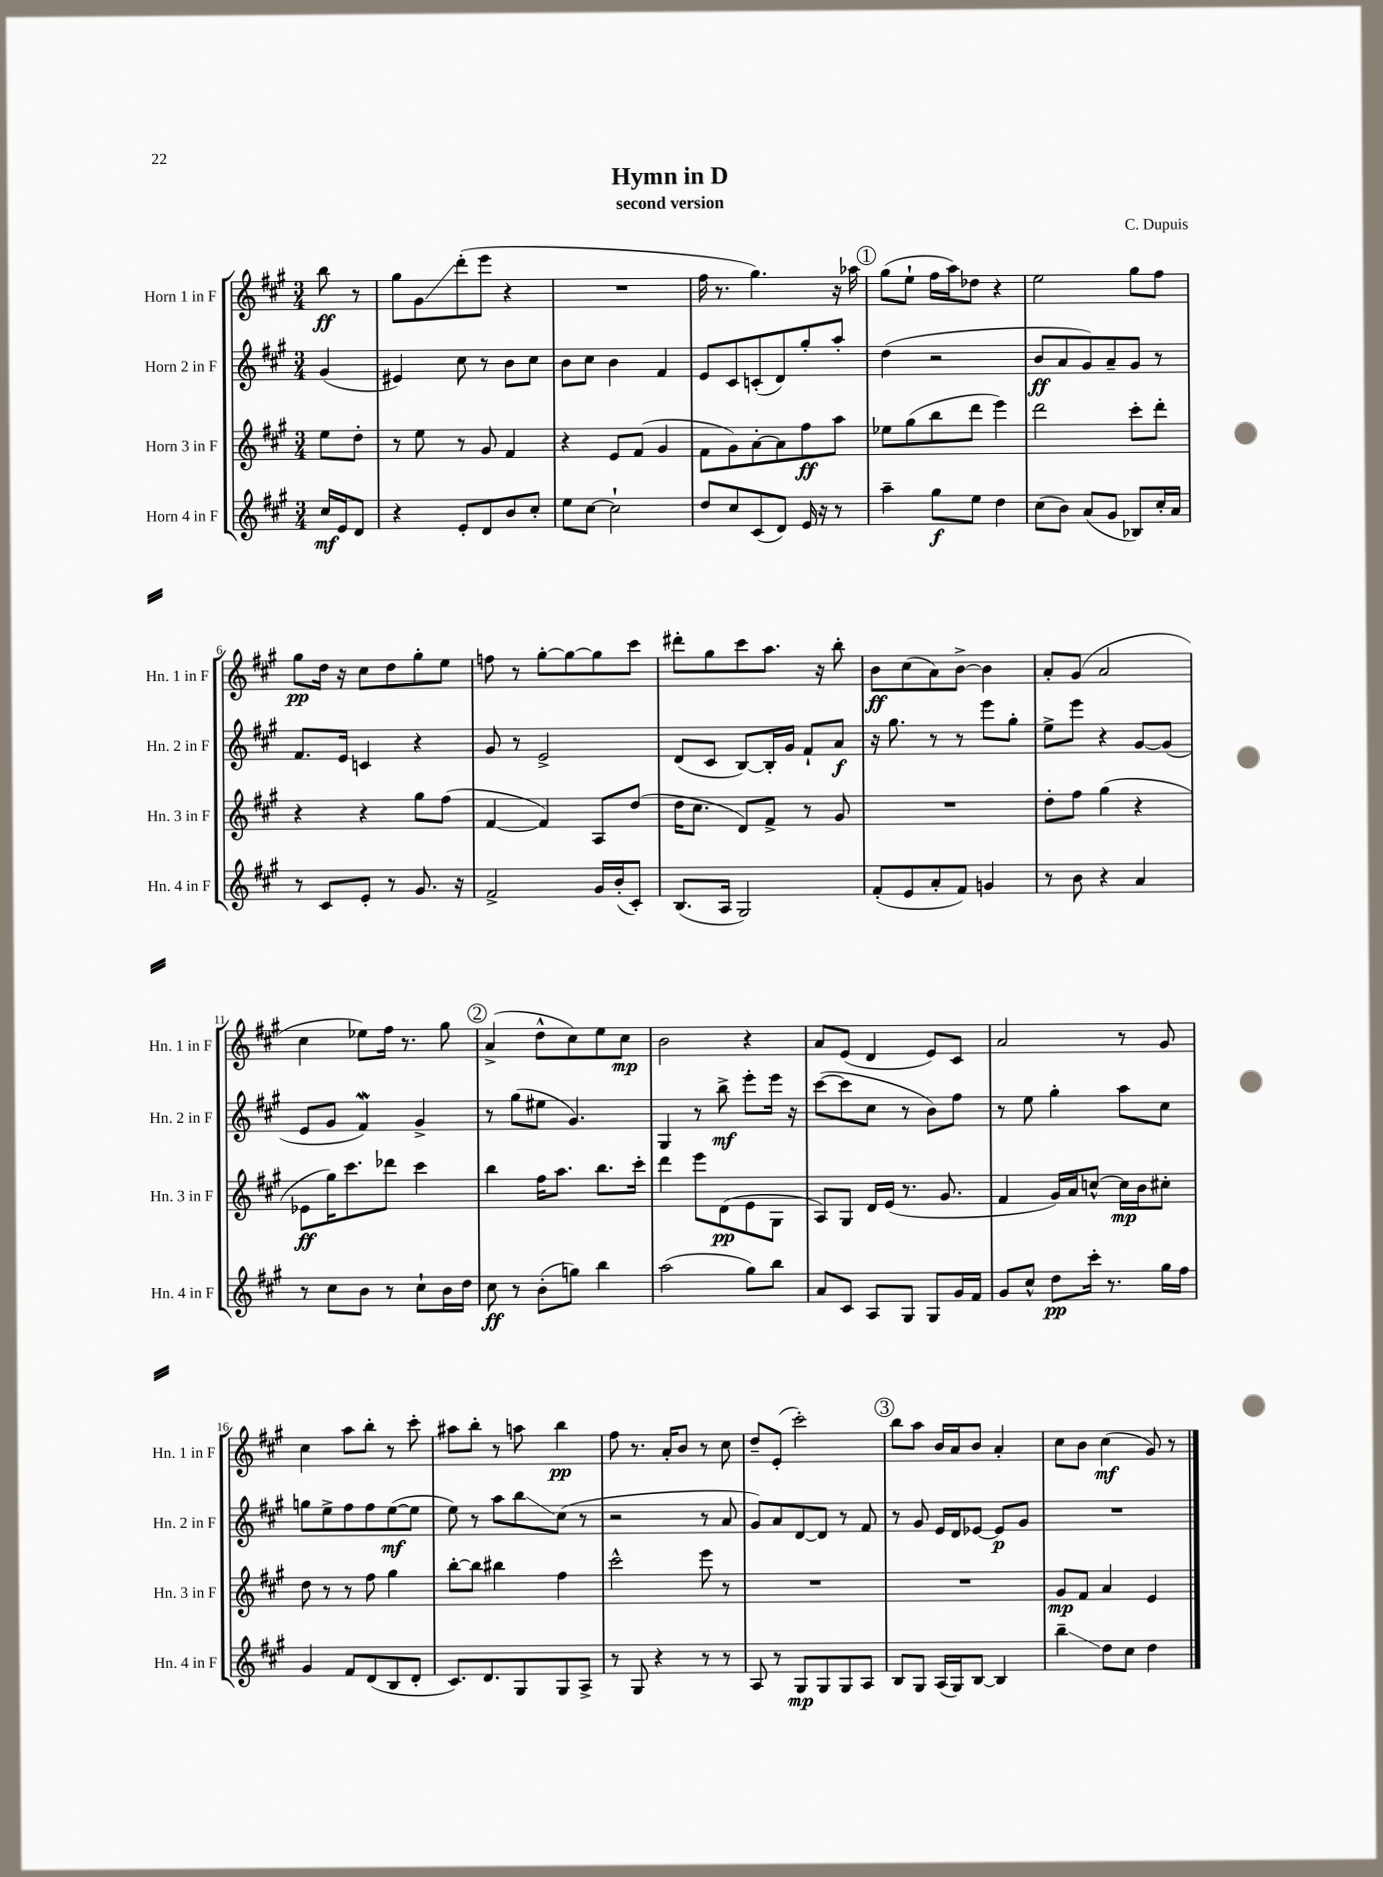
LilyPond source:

\header { title = "Hymn in D" composer = "C. Dupuis" subtitle = "second version" }
<<
\new StaffGroup <<
\new Staff = "s0" \with { instrumentName = "Horn 1 in F" shortInstrumentName = "Hn. 1 in F" } {
    \clef treble \key a \major \numericTimeSignature \time 3/4 \partial 4
    b''8\ff r8 |
    gis''8 gis'8\glissando d'''8-.( e'''8 r4 |
    R2. |
    fis''16 r8. gis''4.) r16 aes''16 |
    \mark \markup { \circle "1" } gis''8( e''8-! fis''16 a''16) des''8 r4 |
    e''2 gis''8 fis''8 |
    gis''8\pp d''16 r16 cis''8 d''8 gis''8-. e''8 |
    f''8 r8 gis''8~-. gis''8~ gis''8 cis'''8 |
    dis'''8-. gis''8 cis'''8 a''8. r16 b''8-. |
    b'8\ff cis''8( a'8) b'8~-> b'4 |
    a'8-. gis'8( a'2 |
    cis''4 ees''8) fis''16 r8. gis''8 |
    \mark \markup { \circle "2" } a'4->( d''8-^ cis''8) e''8 cis''8\mp |
    b'2 r4 |
    a'8 e'8( d'4 e'8) cis'8 |
    a'2 r8 gis'8 |
    cis''4 a''8 b''8-. r8 cis'''8-. |
    ais''8 b''8-. r8 a''8 b''4\pp |
    fis''8 r8. a'16-. b'8 r8 cis''8 |
    d''8-- e'8-.( cis'''2-.) |
    \mark \markup { \circle "3" } b''8 a''8 b'16 a'16 b'8 a'4-. |
    cis''8 b'8 cis''4\mf( gis'8) r8 \bar "|." |
}
\new Staff = "s1" \with { instrumentName = "Horn 2 in F" shortInstrumentName = "Hn. 2 in F" } {
    \clef treble \key a \major \numericTimeSignature \time 3/4 \partial 4
    gis'4( |
    eis'4) cis''8 r8 b'8 cis''8 |
    b'8 cis''8 b'4 fis'4 |
    e'8 cis'8 c'8-.( d'8) gis''8-. a''8-. |
    \mark \markup { \circle "1" } d''4( r2 |
    b'8\ff a'8 gis'8) a'8-- gis'8 r8 |
    fis'8. e'16 c'4 r4 |
    gis'8 r8 e'2-> |
    d'8( cis'8 b8~) b16-. gis'16 fis'8-! a'8\f |
    r16 gis''8. r8 r8 e'''8 gis''8-. |
    e''8-> e'''8 r4 gis'8~ gis'8( |
    e'8 gis'8 fis'4\mordent) gis'4-> |
    \mark \markup { \circle "2" } r8 gis''8( eis''8 gis'4.) |
    gis4 r8 b''8->\mf e'''8-. e'''16 r16 |
    cis'''8~( cis'''8 cis''8 r8 b'8) fis''8 |
    r8 e''8 gis''4-. a''8 cis''8 |
    g''8 e''8-> fis''8 fis''8 e''8~\mf( e''8 |
    e''8) r8 a''8 b''8\glissando cis''8( r8 |
    r2 r8 a'8 |
    gis'8) a'8 d'8~ d'8 r8 fis'8 |
    \mark \markup { \circle "3" } r8 gis'8 e'16 d'16 ees'8~ ees'8\p gis'8 |
    R2. \bar "|." |
}
\new Staff = "s2" \with { instrumentName = "Horn 3 in F" shortInstrumentName = "Hn. 3 in F" } {
    \clef treble \key a \major \numericTimeSignature \time 3/4 \partial 4
    e''8 d''8-. |
    r8 e''8 r8 gis'8 fis'4 |
    r4 e'8 fis'8( gis'4 |
    fis'8 gis'8) a'8~-. a'8 fis''8\ff a''8 |
    \mark \markup { \circle "1" } ees''8 gis''8( b''8 d'''8 e'''4) |
    d'''2 cis'''8-. d'''8-. |
    r4 r4 gis''8 fis''8( |
    fis'4~ fis'4) a8 d''8( |
    d''16 cis''8. d'8) fis'8-> r8 gis'8 |
    R2. |
    d''8-. fis''8 gis''4( r4 |
    ees'8\ff gis''16) cis'''8. des'''8 cis'''4 |
    \mark \markup { \circle "2" } b''4 fis''16 a''8. b''8. cis'''16-. |
    d'''4 e'''8 d'8\pp( e'8 gis8 |
    a8) gis8 d'16 e'16( r8. gis'8. |
    fis'4 gis'16) a'16 c''8~-^ c''16\mp b'16 cis''8-. |
    d''8 r8 r8 fis''8 gis''4 |
    b''8~-. b''8 bis''4 fis''4 |
    cis'''2-^ e'''8 r8 |
    R2. |
    \mark \markup { \circle "3" } R2. |
    gis'8\mp fis'8 a'4 e'4 \bar "|." |
}
\new Staff = "s3" \with { instrumentName = "Horn 4 in F" shortInstrumentName = "Hn. 4 in F" } {
    \clef treble \key a \major \numericTimeSignature \time 3/4 \partial 4
    cis''16\mf e'16 d'8 |
    r4 e'8-. d'8 b'8 cis''8-. |
    e''8 cis''8~ cis''2-! |
    d''8 cis''8 cis'8( d'8) e'16 r16 r8 |
    \mark \markup { \circle "1" } a''4-- gis''8\f e''8 d''4 |
    cis''8( b'8) a'8( gis'8 bes8) cis''16-. a'16 |
    r8 cis'8 e'8-. r8 gis'8. r16 |
    fis'2-> gis'16 b'16-.( cis'8-.) |
    b8.( a16 gis2) |
    fis'8-.( e'8 a'8-. fis'8) g'4 |
    r8 b'8 r4 a'4 |
    r8 cis''8 b'8 r8 cis''8-! b'16 d''16 |
    \mark \markup { \circle "2" } cis''8\ff r8 b'8-.( g''8) b''4 |
    a''2( gis''8) b''8 |
    a'8 cis'8 a8 gis8 gis8 gis'16 fis'16 |
    gis'8 cis''8-^ d''8\pp cis'''16-. r8. gis''16 fis''16 |
    gis'4 fis'8 d'8( b8 d'8-. |
    cis'8.) d'8. gis8 gis8 a8-> |
    r8 gis8 r4 r8 r8 |
    a8 r8 gis8\mp gis8 gis8 a8 |
    \mark \markup { \circle "3" } b8 gis8 a16( gis16) b8~ b4 |
    b''4--\glissando d''8 cis''8 d''4 \bar "|." |
}
>>
>>
